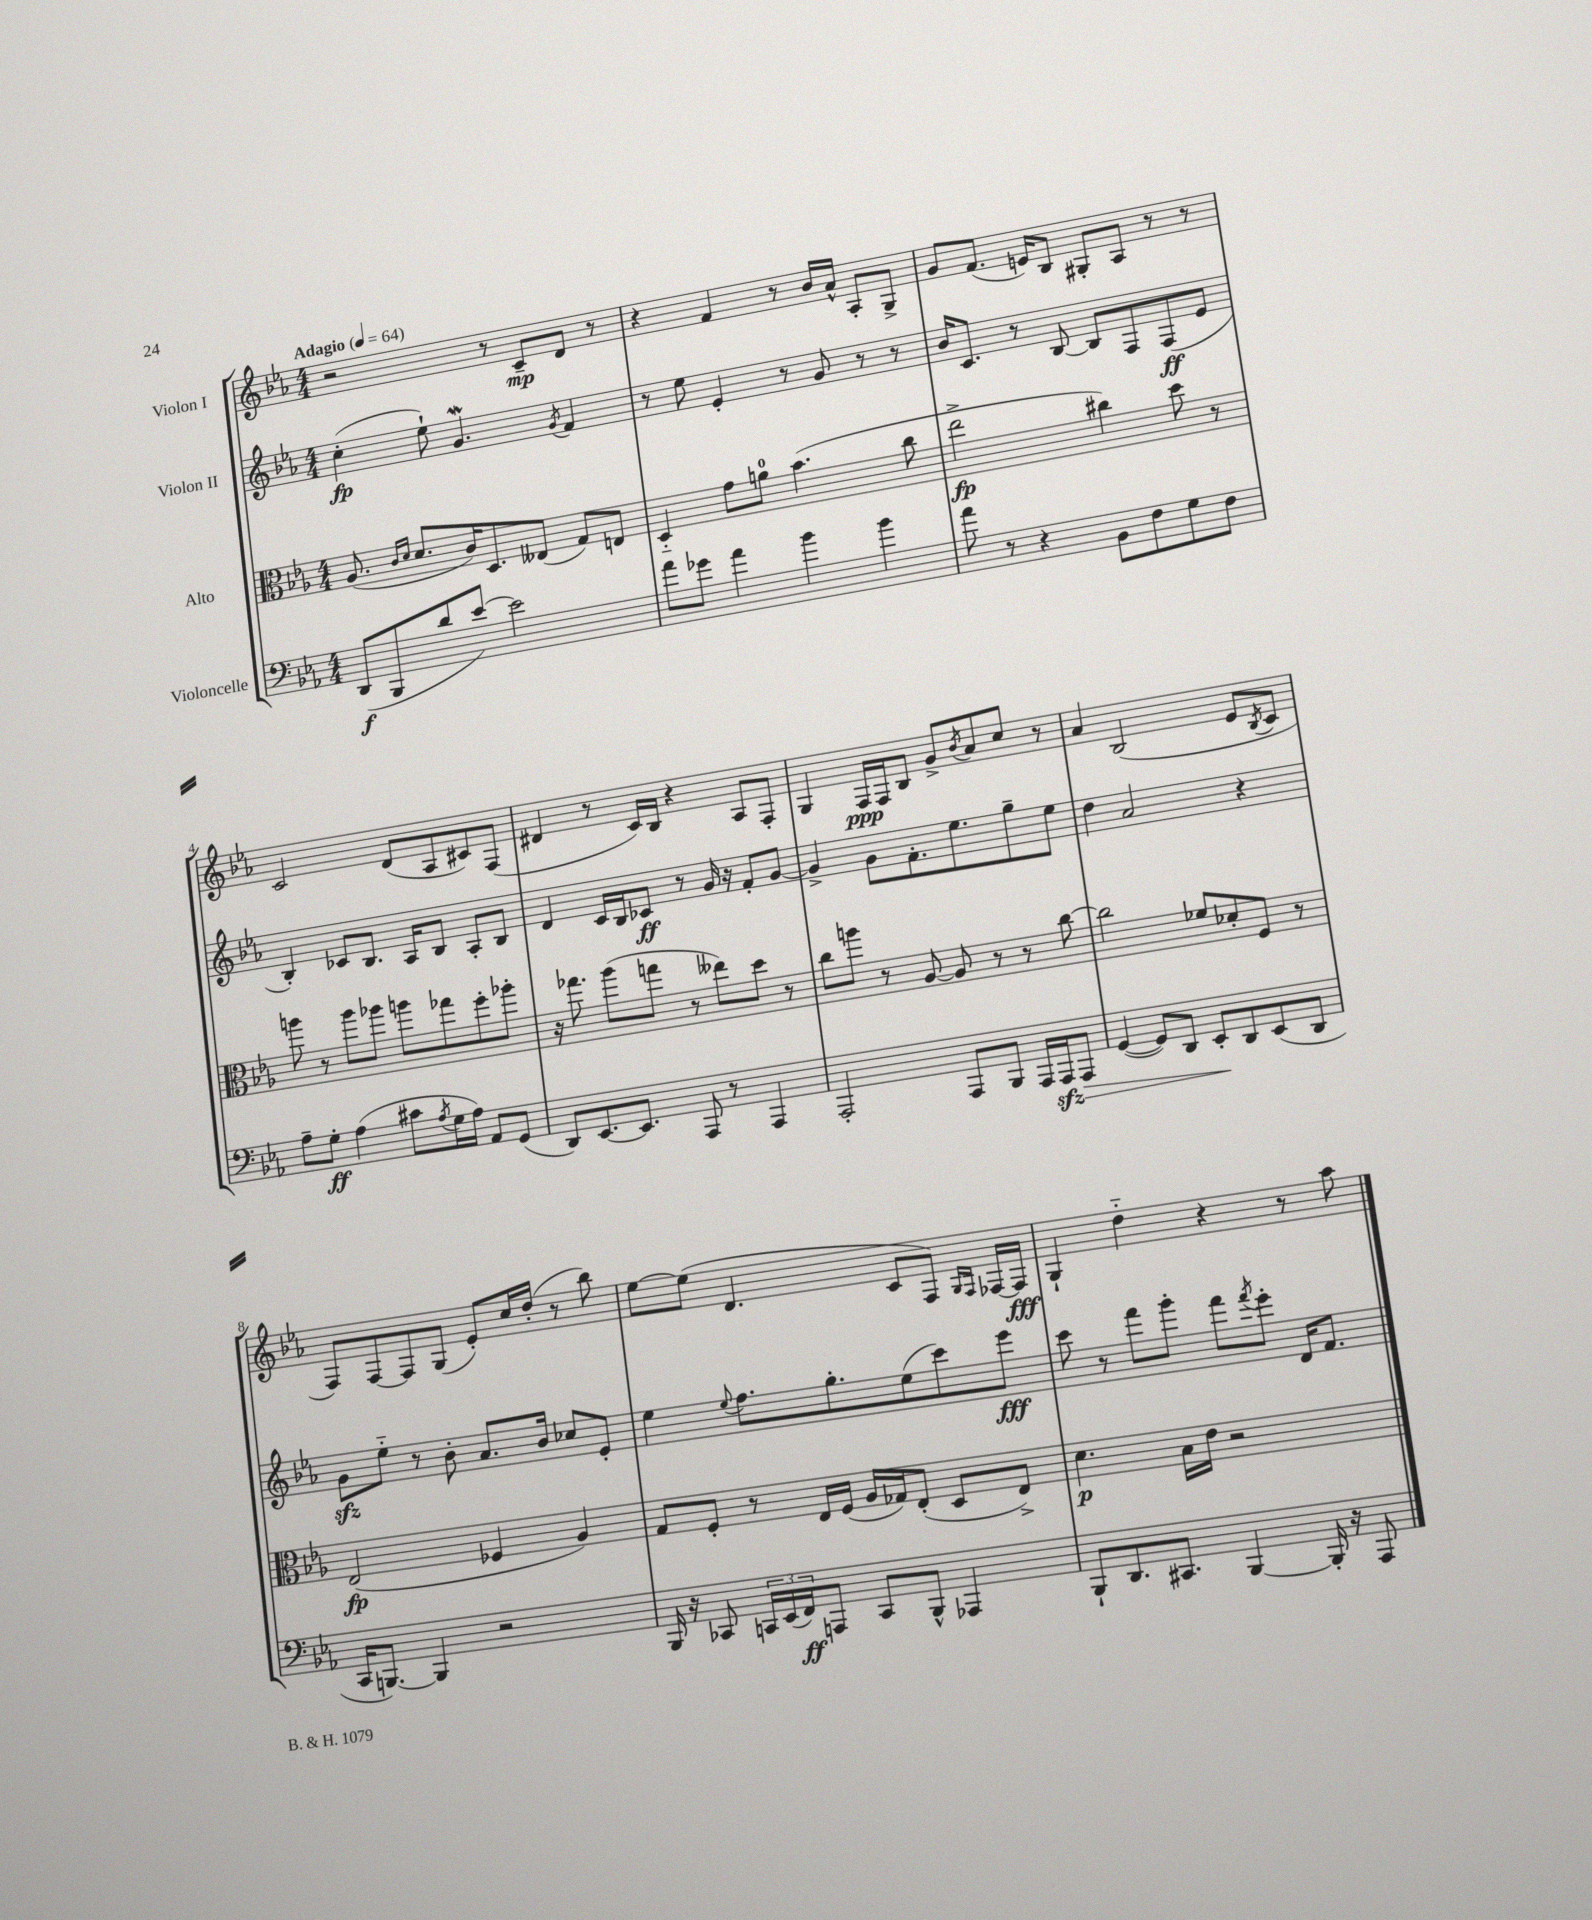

**kern	**kern	**kern	**kern
*staff4	*staff3	*staff2	*staff1
*clefF4	*clefC3	*clefG2	*clefG2
*k[b-e-a-]	*k[b-e-a-]	*k[b-e-a-]	*k[b-e-a-]
*M4/4	*M4/4	*M4/4	*M4/4
*MM64	*MM64	*MM64	*MM64
(8DD	(8.A-	(4cc'	2r
8BBB-	.	.	.
.	16qqc	.	.
.	16qqd	.	.
.	8.d	.	.
8d	.	8ee-`)	.
[8e-)	16c)	4.g	.
.	8.D	.	.
2e-]	.	.	8r
.	(8E--	.	8c~
.	.	8qg	.
.	8G)	4f	8d
.	8E	.	8r
=	=	=	=
8a-	4D'~	8r	4r
8g-	.	8ee-	.
4a-	8g	4e-'	4f
.	8a	.	.
4b-	(4.b-	8r	8r
.	.	8g	16b-
.	.	.	16a-^^
4b-	.	8r	8A-'
.	8cc	8r	8G^
=	=	=	=
8a-	2ee-^	16b-	8g
.	.	8.c	.
8r	.	.	(8.f
4r	.	8r	.
.	.	.	16e)
.	.	[8B-	8B-
8BB-	4cc#)	8B-]	8G#'
8F	.	8F	8A-
8G	8dd	(8F	8r
8F	8r	8e-	8r
=	=	=	=
8A-~	8aa	4B-')	2c
8G'	8r	.	.
(4A-	8aa	8c-	.
.	8aa-	8.B-	.
8c#	8aa	.	(8d
.	.	16A-	.
8qA-	.	.	.
16G	8gg-	8B-	8A-
16A-)	.	.	.
8AA-	8ff'	8A-'	8c#)
(8GG	8aa-'	8B-	(8F
=	=	=	=
8DD)	16r	4d	4d#
.	8.gg-	.	.
[8.EE-	.	.	.
.	(8aa-	16c	8r
8.EE-]	.	16B-	.
.	8gg	8c-	16c)
.	.	.	16B-
8AAA-	8r	8r	4r
8r	8ee--)	16g	.
.	.	16r	.
4AAA-	8dd	8f'	8A-
.	8r	[8g	8F'
=	=	=	=
2AAA-'	8cc	4g^]	4G
.	8aa	.	.
.	8r	8g	16F
.	.	.	16F
.	[8A-	8.f'	8B-
8AAA-	8A-]	.	8g^
.	.	8.ee-	.
.	.	.	8qb-
8BBB-	8r	.	8a-
16AAA-	8r	8gg~	8cc
16AAA-	.	.	.
8AAA-	[8cc	8ee-	8r
=	=	=	=
([4GG	2cc]	4dd	4a-
8GG])	.	2a-	(2B-
8DD	.	.	.
8EE-'	8f-	.	.
8DD	8d-'	.	.
(8EE-	8F	4r	8e-
.	.	.	8qB-
8DD	8r	.	8c
=	=	=	=
16CC	(2E-	8g	8F)
[8.BBB)	.	.	.
.	.	8ee-'~	[8F
4BBB]	.	8r	8F]
.	.	8b-'	(8G
2r	4F-	8.a-	8e-')
.	.	.	16cc
.	.	16b-	(16dd'
.	4A-)	8cc-	8r
.	.	8e-'	8bb-)
=	=	=	=
16BBB-	8G	4ee-	[8ee-
16r	.	.	.
8CC-	8F'	.	(8ee-]
.	.	8qqee-	.
24CC	8r	8.ff	4.d
(24EE-	.	.	.
24FF)	.	.	.
8AAA	16E-	.	.
.	(16F	8.gg'	.
8CC	16A-	.	.
.	16G-)	.	.
8BBB-^^	(8E-'	(8ee-	8c
4AAA-	8D	8ccc)	8F)
.	.	.	16qqG
.	.	.	16qqF
.	8E-^)	8eee-	[16F-
.	.	.	16F-]
=	=	=	=
8BBB-`	4.d	8ccc	4G`
8.DD	.	8r	.
.	.	8fff	4dd'~
8.CC#	.	.	.
.	16B-	8ggg'	.
.	16e-	.	.
[4BBB-	2r	8fff	4r
.	.	8qfff	.
.	.	8eee-'	.
16BBB-']	.	16d	8r
16r	.	8.f	.
8AAA-	.	.	8aa-
==	==	==	==
*-	*-	*-	*-
